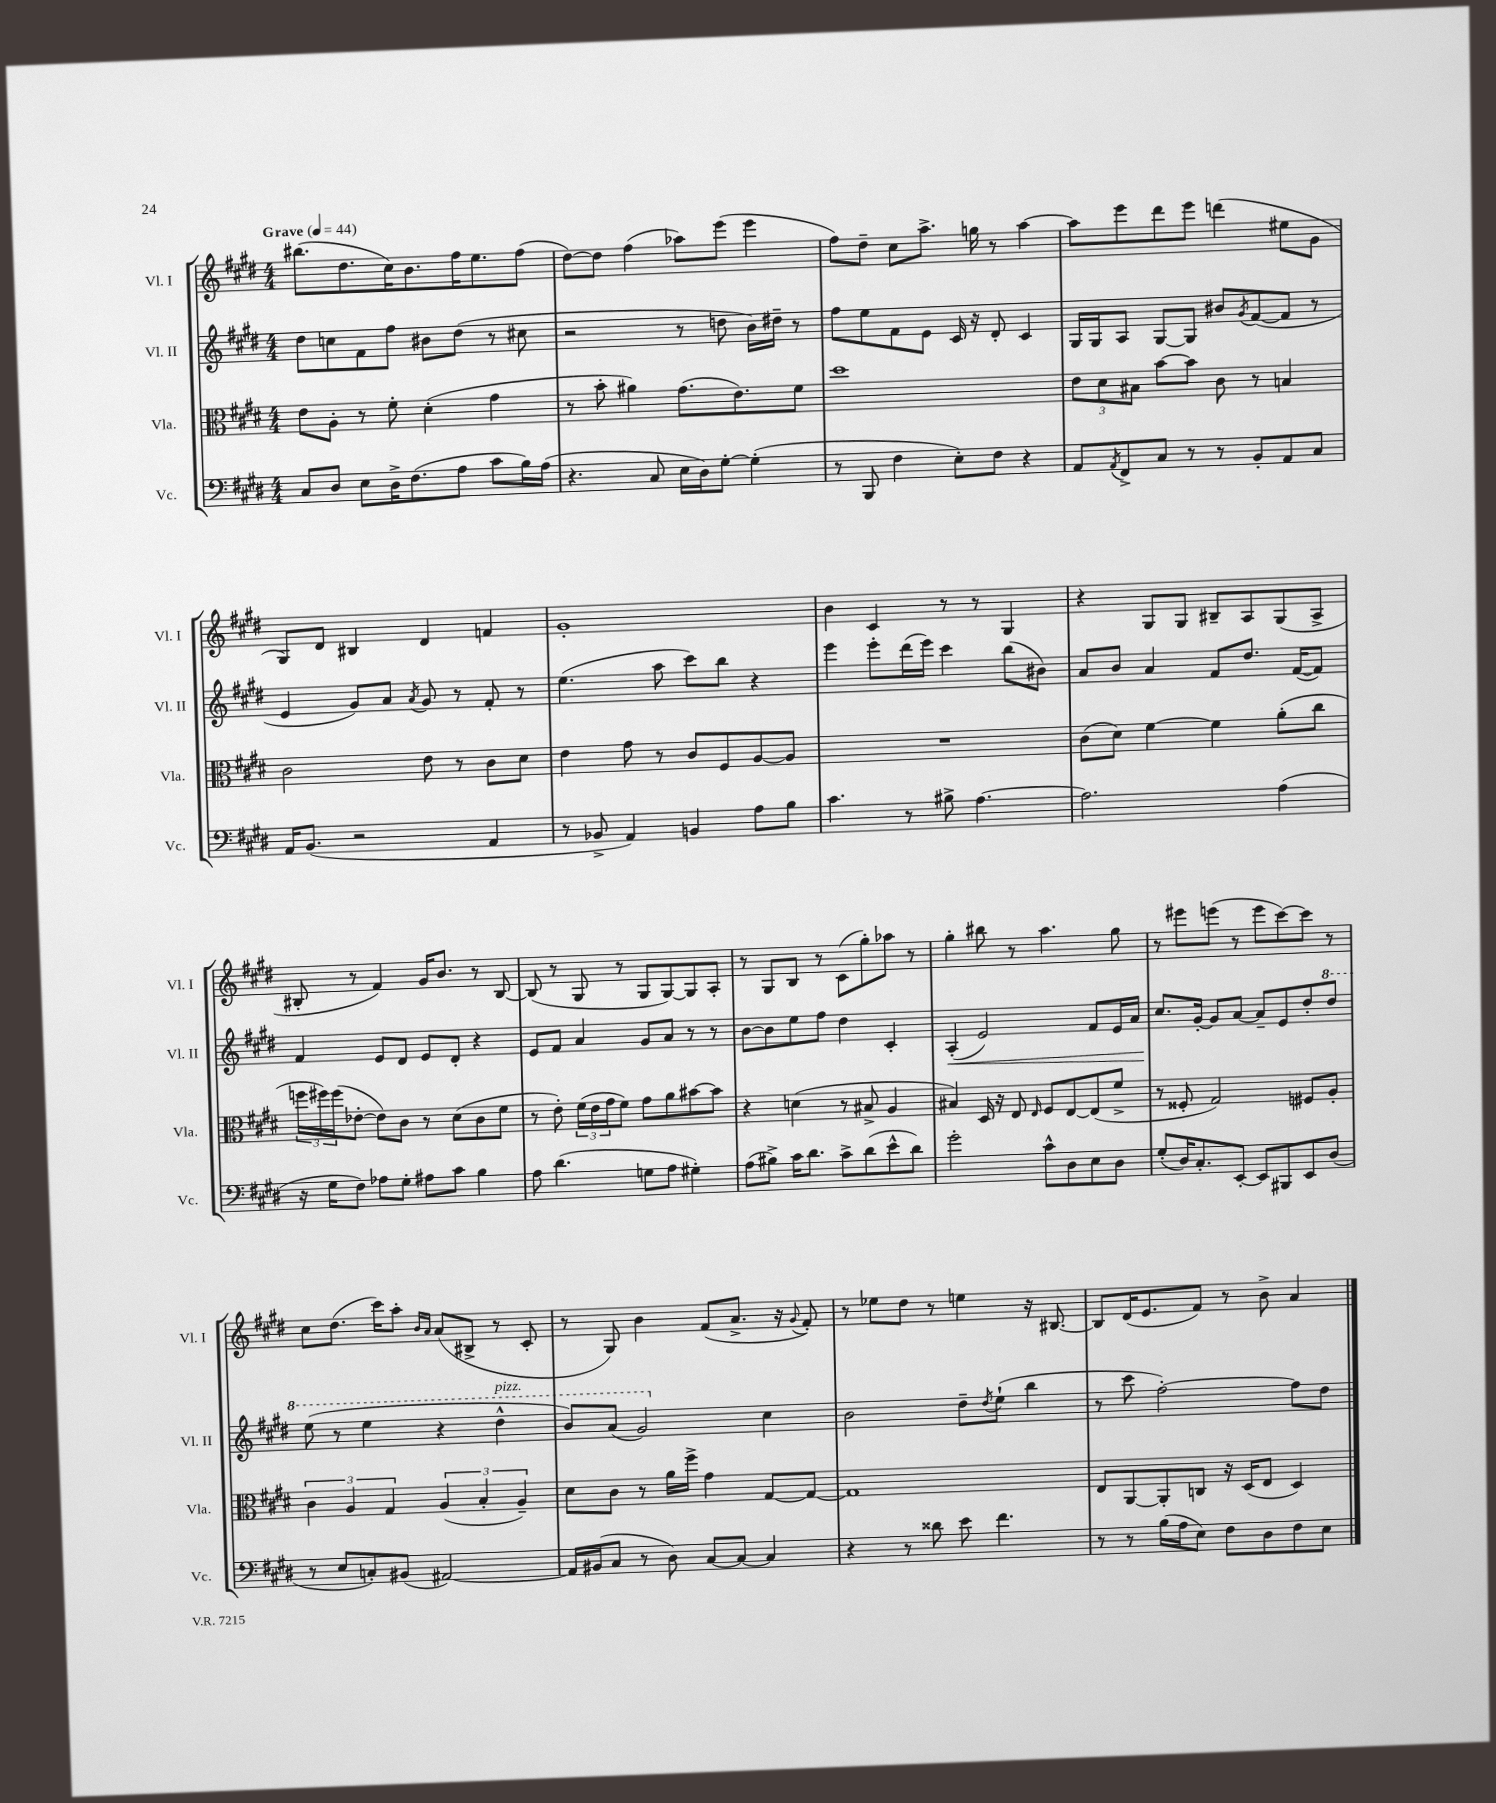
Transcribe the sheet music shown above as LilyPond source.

<<
\new StaffGroup <<
\new Staff = "s0" \with { instrumentName = "Vl. I" shortInstrumentName = "Vl. I" } {
    \clef treble \key e \major \numericTimeSignature \time 4/4 \tempo "Grave" 4 = 44
    bis''8.( dis''8. cis''16) b'8. fis''16 e''8. fis''8( |
    dis''8~) dis''8 fis''4( aes''8) e'''8( e'''4 |
    fis''8) dis''8-- cis''8 a''8.-> g''16 r8 a''4~ |
    a''8 e'''8 dis'''8 e'''8 d'''4( eis''8 gis'8 |
    gis8) dis'8 bis4 dis'4 f'4 |
    gis'1-. |
    b'4 cis'4 r8 r8 gis4 |
    r4 gis8 gis8 bis8-- a8 gis8( a8-> |
    bis8-. r8 fis'4) gis'16 b'8. r8 bis8~ |
    bis8( r8 gis8 r8 gis8 gis8~) gis8 a8-. |
    r8 gis8 b8 r8 cis'8( gis''8-.) aes''8 r8 |
    gis''4-. bis''8 r8 a''4. gis''8 |
    r8 eis'''8 e'''8( r8 e'''8 cis'''8~) cis'''8 r8 |
    cis''8 dis''8.( cis'''16) a''8-. \grace { b'16 a'16 } a'8( bis8-> r8 cis'8-. |
    r8 gis8) b'4 fis'8( a'8.-> r16 \appoggiatura { gis'8 } fis'8-.) |
    r8 ees''8 dis''8 r8 e''4 r16 bis8.~ |
    bis8 dis'16( e'8. fis'8) r8 b'8-> a'4 \bar "|." |
}
\new Staff = "s1" \with { instrumentName = "Vl. II" shortInstrumentName = "Vl. II" } {
    \clef treble \key e \major \numericTimeSignature \time 4/4
    dis''8 c''8 fis'8 fis''8 bis'8 dis''8( r8 cis''8 |
    r2 r8 d''8 b'16) dis''16-- r8 |
    fis''8 e''8 fis'8 e'8 cis'16 r16 dis'8-. cis'4 |
    gis16 gis16 a8 gis8~ gis8 bis'8 \acciaccatura { gis'8 } fis'8~( fis'8 r8 |
    e'4 gis'8) a'8 \acciaccatura { a'8 } gis'8 r8 fis'8-. r8 |
    e''4.( a''8 cis'''8) b''8 r4 |
    e'''4 e'''8-. dis'''16( e'''16) cis'''4 b''8( bis'8) |
    a'8 b'8 a'4 fis'8 dis''8. fis'16~( fis'8) |
    fis'4 e'8 dis'8 e'8 dis'8-. r4 |
    e'8 fis'8 a'4 gis'8 a'8 r8 r8 |
    b'8~ b'8 e''8 fis''8 dis''4 cis'4-. |
    a4-.\<( e'2) fis'8 e'16 a'16 |
    cis''8.\! gis'16~-. gis'8 a'8~ a'8-- e'8 dis''8-. \ottava #1 dis'''8 |
    e'''8( r8 e'''4 r4 dis'''4-^^\markup { \italic "pizz." } |
    b''8) a''8( gis''2) \ottava #0 cis''4 |
    b'2 dis''8-- \acciaccatura { dis''8 } e''8-!( b''4 |
    r8 cis'''8 fis''2~-.) fis''8 dis''8 \bar "|." |
}
\new Staff = "s2" \with { instrumentName = "Vla." shortInstrumentName = "Vla." } {
    \clef alto \key e \major \numericTimeSignature \time 4/4
    e'8 a8-. r8 fis'8-. dis'4-.( gis'4 |
    r8 b'8-. ais'4) gis'8.( e'8.) fis'8 |
    dis''1 |
    \tuplet 3/2 { e'8 dis'8 bis8 } b'8~ b'8 cis'8 r8 b4 |
    cis'2 e'8 r8 cis'8 dis'8 |
    e'4 gis'8 r8 cis'8 fis8 a8~ a8 |
    R1 |
    cis'8( dis'8) fis'4~ fis'4 a'8-.( cis''8 |
    \tuplet 3/2 { f''16 fis''16) fis''16( } ees'8~-. ees'8) cis'8 r8 dis'8( cis'8 fis'8 |
    r8 e'8-.) \tuplet 3/2 { fis'16( e'16 gis'16 } fis'8) gis'8 a'8 bis'8~ bis'8 |
    r4 d'4( r8 bis8-> a4 |
    bis4) dis16 r16 e8 \grace { e16 } fis8 e8~ e8( fis'8-> |
    r8 fisis8-. gis2) fis8 a8-. |
    \tuplet 3/2 { cis'4 a4 gis4 } \tuplet 3/2 { a4( b4-. a4--) } |
    dis'8 cis'8 r8 a'16 fis''16-> gis'4 gis8~ gis8~ |
    gis1 |
    e8 a,8~ a,8-. c8 r16 dis16( e8 dis4) \bar "|." |
}
\new Staff = "s3" \with { instrumentName = "Vc." shortInstrumentName = "Vc." } {
    \clef bass \key e \major \numericTimeSignature \time 4/4
    cis8 dis8 e8 dis16-> fis8.( a8 cis'8 b16) a16( |
    r4. cis8 e16 dis16) gis8~-. gis4-.( |
    r8 b,,8 fis4 e8-.) fis8 r4 |
    a,8 \acciaccatura { a,8 } fis,8-> cis8 r8 r8 b,8-. a,8 cis8 |
    a,16 b,8.( r2 a,4 |
    r8 bes,8-> a,4) b,4 a8 b8 |
    cis'4. r8 bis8-> a4.~ |
    a2. a4( |
    r16 gis16 fis8) aes8 gis8-. ais8 cis'8 b4 |
    a8 dis'4.( g8 a8 gis4-.) |
    a8( bis8->) cis'16 dis'8. cis'8-> dis'8( e'8-^ dis'8) |
    gis'2-. cis'8-^ dis8 e8 dis8 |
    gis8-.( dis16) cis8.-. e,8~-. e,8 bis,,8 e,8 dis8( |
    r8 e8 c8-.) bis,8( ais,2~) |
    ais,16 bis,16( cis8 r8 dis8) cis8~ cis8~ cis4 |
    r4 r8 disis'8 e'8 fis'4. |
    r8 r8 b16( a16 e8) fis8 dis8 fis8 e8 \bar "|." |
}
>>
>>
\layout { \context { \Score \remove "Bar_number_engraver" } }
